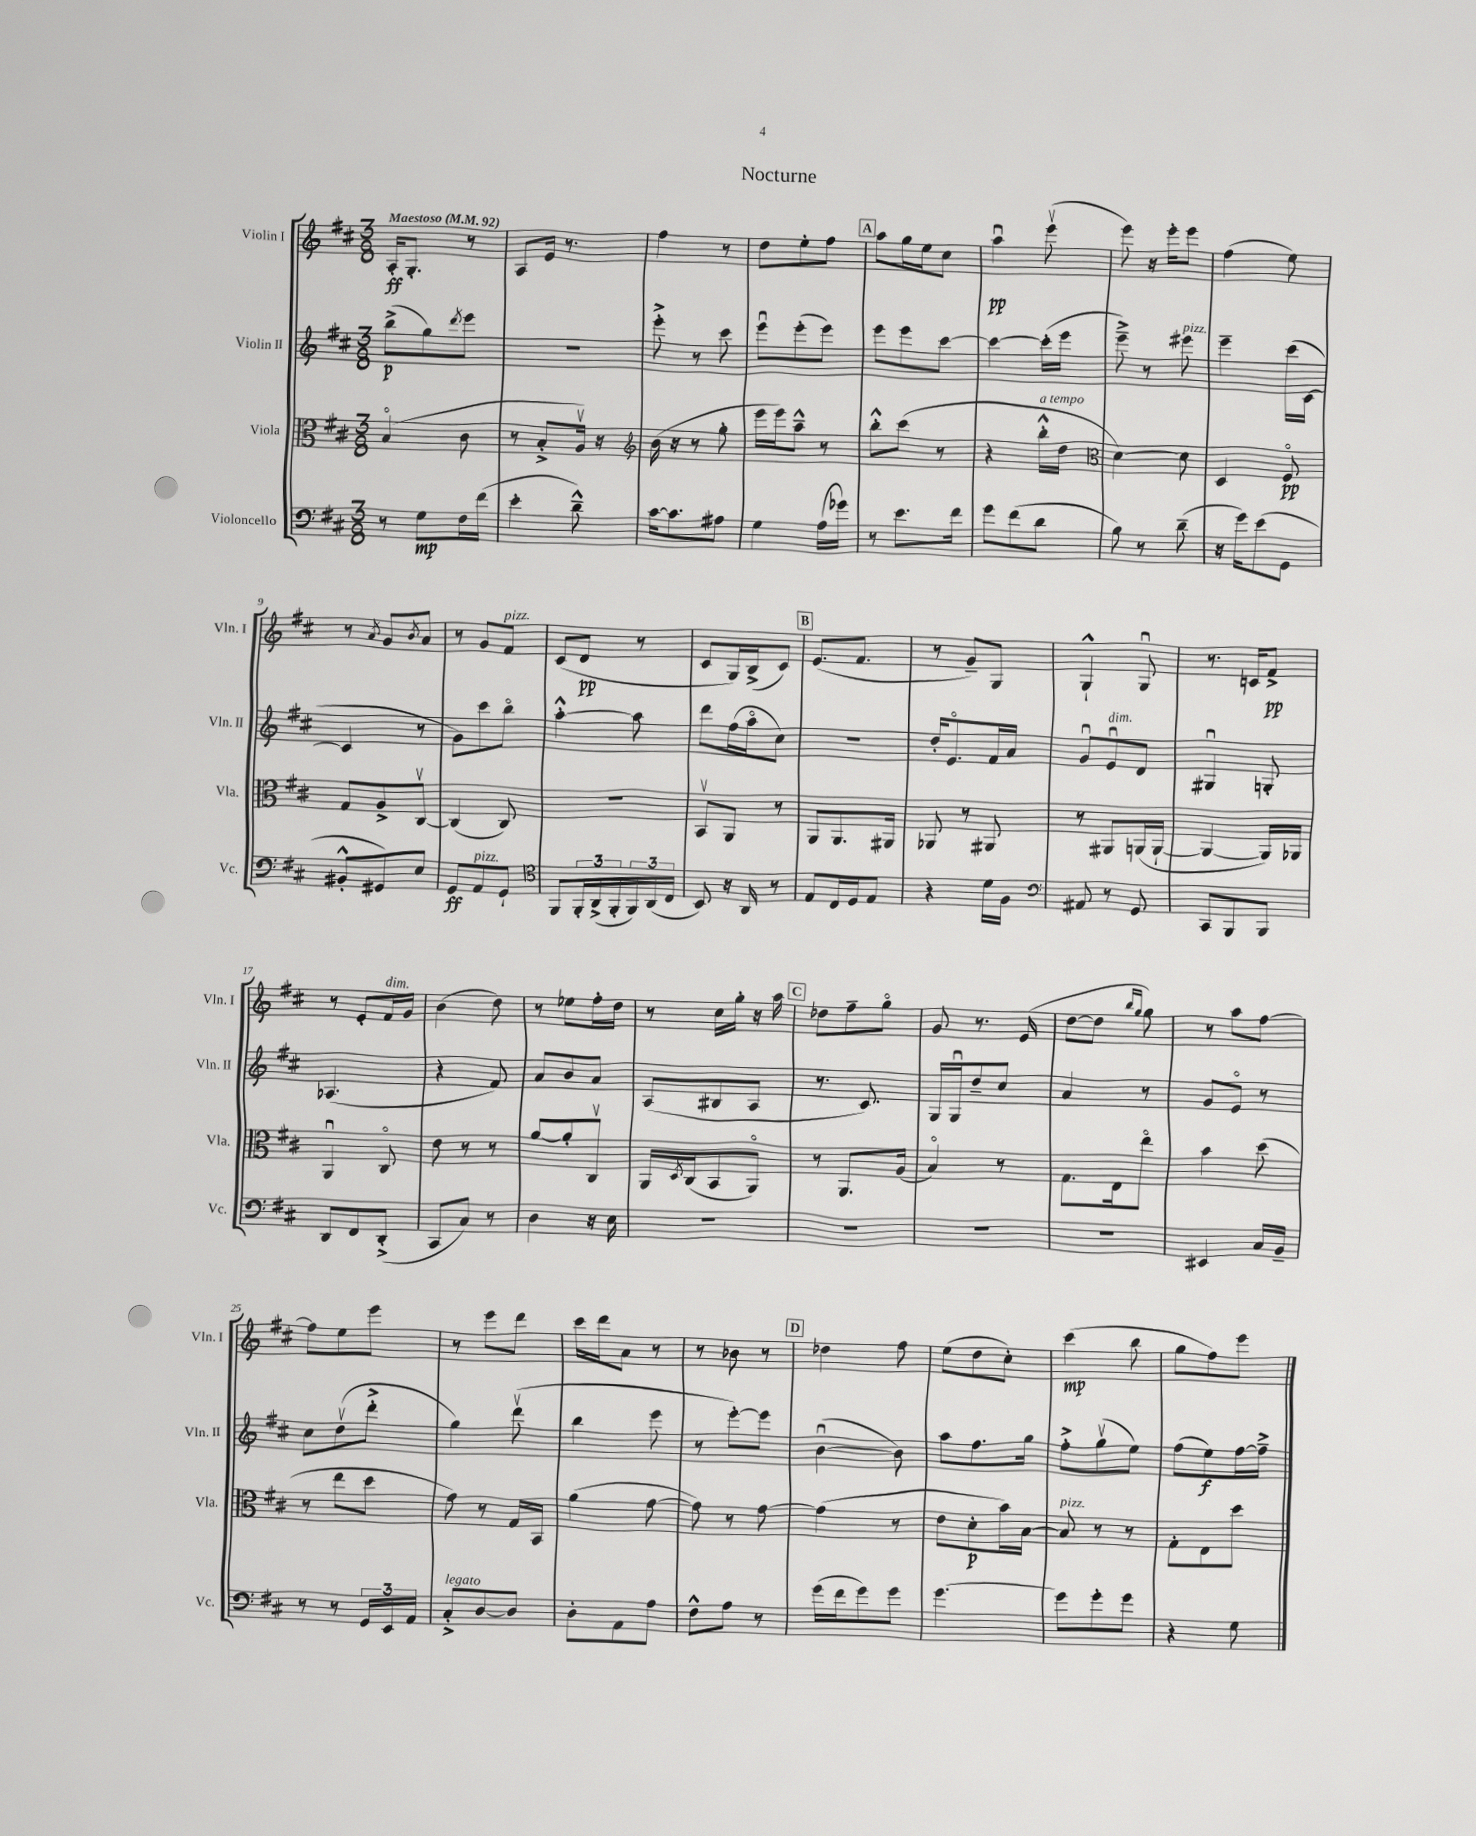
\header { title = "Nocturne" }
<<
\new StaffGroup <<
\new Staff = "s0" \with { instrumentName = "Violin I" shortInstrumentName = "Vln. I" } {
    \clef treble \key d \major \numericTimeSignature \time 3/8 \tempo "Maestoso" 4 = 92
    a16-.\ff g8.-. r8 |
    a8 e'16 r8. |
    fis''4 r8 |
    d''8 e''8-. fis''8 |
    \mark \markup { \box "A" } a''8 g''16 e''16 cis''8 |
    a''4\downbow\pp e'''8\upbow( |
    e'''8) r16 e'''16-. e'''8 |
    fis''4( e''8) |
    r8 \acciaccatura { a'8 } g'8 \acciaccatura { b'8 } a'8 |
    r8 g'8 fis'8^\markup { \italic "pizz." } |
    cis'8( d'8\pp r8 |
    cis'8 g16) b16->( cis'8) |
    \mark \markup { \box "B" } e'8.( fis'8. |
    r8 g'8--) g8 |
    g4-!-^ g8\downbow |
    r8. c'16 fis'8->\pp |
    r8 e'8-. fis'16^\markup { \italic "dim." } g'16 |
    b'4( d''8) |
    r8 ees''8 fis''16-. d''16 |
    r8 cis''16 g''16-. r16 a''16 |
    \mark \markup { \box "C" } des''8 fis''8-- g''8\flageolet |
    g'8 r8. e'16( |
    d''8~ d''8 \grace { b''16 g''16 } g''8) |
    r8 a''8 fis''8~ |
    fis''8 e''8 e'''8 |
    r8 e'''8 d'''8 |
    cis'''16 d'''16 a'8 r8 |
    r8 bes'8 r8 |
    \mark \markup { \box "D" } des''4 fis''8 |
    e''8( d''8 cis''8-.) |
    cis'''4\mp( b''8 |
    g''8 fis''8) e'''8 \bar "|." |
}
\new Staff = "s1" \with { instrumentName = "Violin II" shortInstrumentName = "Vln. II" } {
    \clef treble \key d \major \numericTimeSignature \time 3/8
    b''8->\p( g''8) \acciaccatura { d'''8 } e'''8 |
    R4. |
    e'''8-.-> r8 cis'''8 |
    e'''8\downbow e'''8-.( e'''8) |
    \mark \markup { \box "A" } e'''8 e'''8 cis'''8~ |
    cis'''4~ cis'''16-.( e'''16 |
    e'''8--->) r8 eis'''8^\markup { \italic "pizz." } |
    e'''4-- cis'''16( cis'16~ |
    cis'4 r8 |
    g'8) cis'''8 b''8\flageolet |
    a''4~-.-^ a''8 |
    d'''8 fis''16( a''16\flageolet cis''8) |
    \mark \markup { \box "B" } R4. |
    d''16-. e'8.\flageolet fis'16 a'16 |
    g'8\downbow e'8\downbow^\markup { \italic "dim." } d'8 |
    gis4\downbow g8-. |
    aes4.( |
    r4 fis'8) |
    a'8 b'8 a'8 |
    a8( bis8 a8 |
    \mark \markup { \box "C" } r8. cis'8.) |
    g16 g16\downbow d''8-- cis''8 |
    a'4 r8 |
    g'8 e'8\flageolet r8 |
    cis''8 d''8\upbow( d'''8-.-> |
    g''4) d'''8\upbow( |
    b''4 e'''8 |
    r8 e'''8~-.) e'''8 |
    \mark \markup { \box "D" } b'4~\downbow( b'8) |
    a''8 fis''8. g''16 |
    fis''8-.-> g''8\upbow( e''8) |
    fis''8( e''8\f) fis''16~ fis''16---> \bar "|." |
}
\new Staff = "s2" \with { instrumentName = "Viola" shortInstrumentName = "Vla." } {
    \clef alto \key d \major \numericTimeSignature \time 3/8
    b4\flageolet( cis'8 |
    r8 b8-.-> a16\upbow) r16 |
    \clef treble b'16( r16 r8 g''8-. |
    e'''16 e'''16) a''8---^ r8 |
    \mark \markup { \box "A" } b''8-.-^ cis'''8( r8 |
    r4 b''16-.-^^\markup { \italic "a tempo" } d''16 |
    \clef alto d'4~) d'8 |
    d4 fis8\flageolet\pp |
    g8 a8-> cis8~\upbow |
    cis4( cis8) |
    R4. |
    b,8\upbow a,8 r8 |
    \mark \markup { \box "B" } a,8 a,8. ais,16 |
    aes,8 r8 ais,8 |
    r8 ais,8 a,16( a,16~-! |
    a,4~ a,16) aes,16 |
    a,4\downbow cis8\flageolet |
    e'8 r8 r8 |
    a'8~ a'8-. cis8\upbow |
    a,16 \acciaccatura { d8 } cis16( b,8 a,8\flageolet) |
    \mark \markup { \box "C" } r8 a,8. a16( |
    b4\flageolet) r8 |
    g8. e16 e''8\flageolet |
    b'4 d''8( |
    r8 e''8 d''8 |
    g'8) r8 g16 b,16 |
    a'4( g'8~ |
    g'8) r8 g'8~ |
    \mark \markup { \box "D" } g'4( r8 |
    e'8 d'8-.\p b'16) b16~ |
    b8^\markup { \italic "pizz." } r8 r8 |
    g8-. e8 d''8 \bar "|." |
}
\new Staff = "s3" \with { instrumentName = "Violoncello" shortInstrumentName = "Vc." } {
    \clef bass \key d \major \numericTimeSignature \time 3/8
    r8 g8\mp fis16 fis'16( |
    e'4-. d'8---^) |
    cis'16~ cis'8. ais8 |
    g4 a16( ges'16) |
    \mark \markup { \box "A" } r8 e'8. fis'16 |
    g'8 fis'8( d'8 |
    b8) r8 d'8--( |
    r16 g'16) e'8( g,8 |
    bis,8-.-^ gis,8) e8 |
    g,8\ff a,8^\markup { \italic "pizz." } g,8-! |
    \clef tenor fis,8 \tuplet 3/2 { fis,16-. a,16->( fis,16-. } \tuplet 3/2 { fis,16) a,16( cis16 } |
    b,8) r16 a,16 r8 |
    \mark \markup { \box "B" } e8 cis16 d16 e8 |
    r4 d'16 fis16 |
    \clef bass ais,8 r8 g,8 |
    cis,8 b,,8 b,,8 |
    d,8 fis,8 d,8-.->( |
    cis,8 cis8) r8 |
    d4 r16 e16 |
    R4. |
    \mark \markup { \box "C" } R4. |
    R4. |
    R4. |
    eis,4 cis16 b,16-- |
    r8 r8 \tuplet 3/2 { g,16 e,16 a,16 } |
    cis8-.->^\markup { \italic "legato" } d8~ d8 |
    d8-. a,8 a8 |
    fis8-^ a8 r8 |
    \mark \markup { \box "D" } g'16( fis'16 g'8) g'8 |
    g'4.~ |
    g'8 g'8-. g'8 |
    r4 g8 \bar "|." |
}
>>
>>
